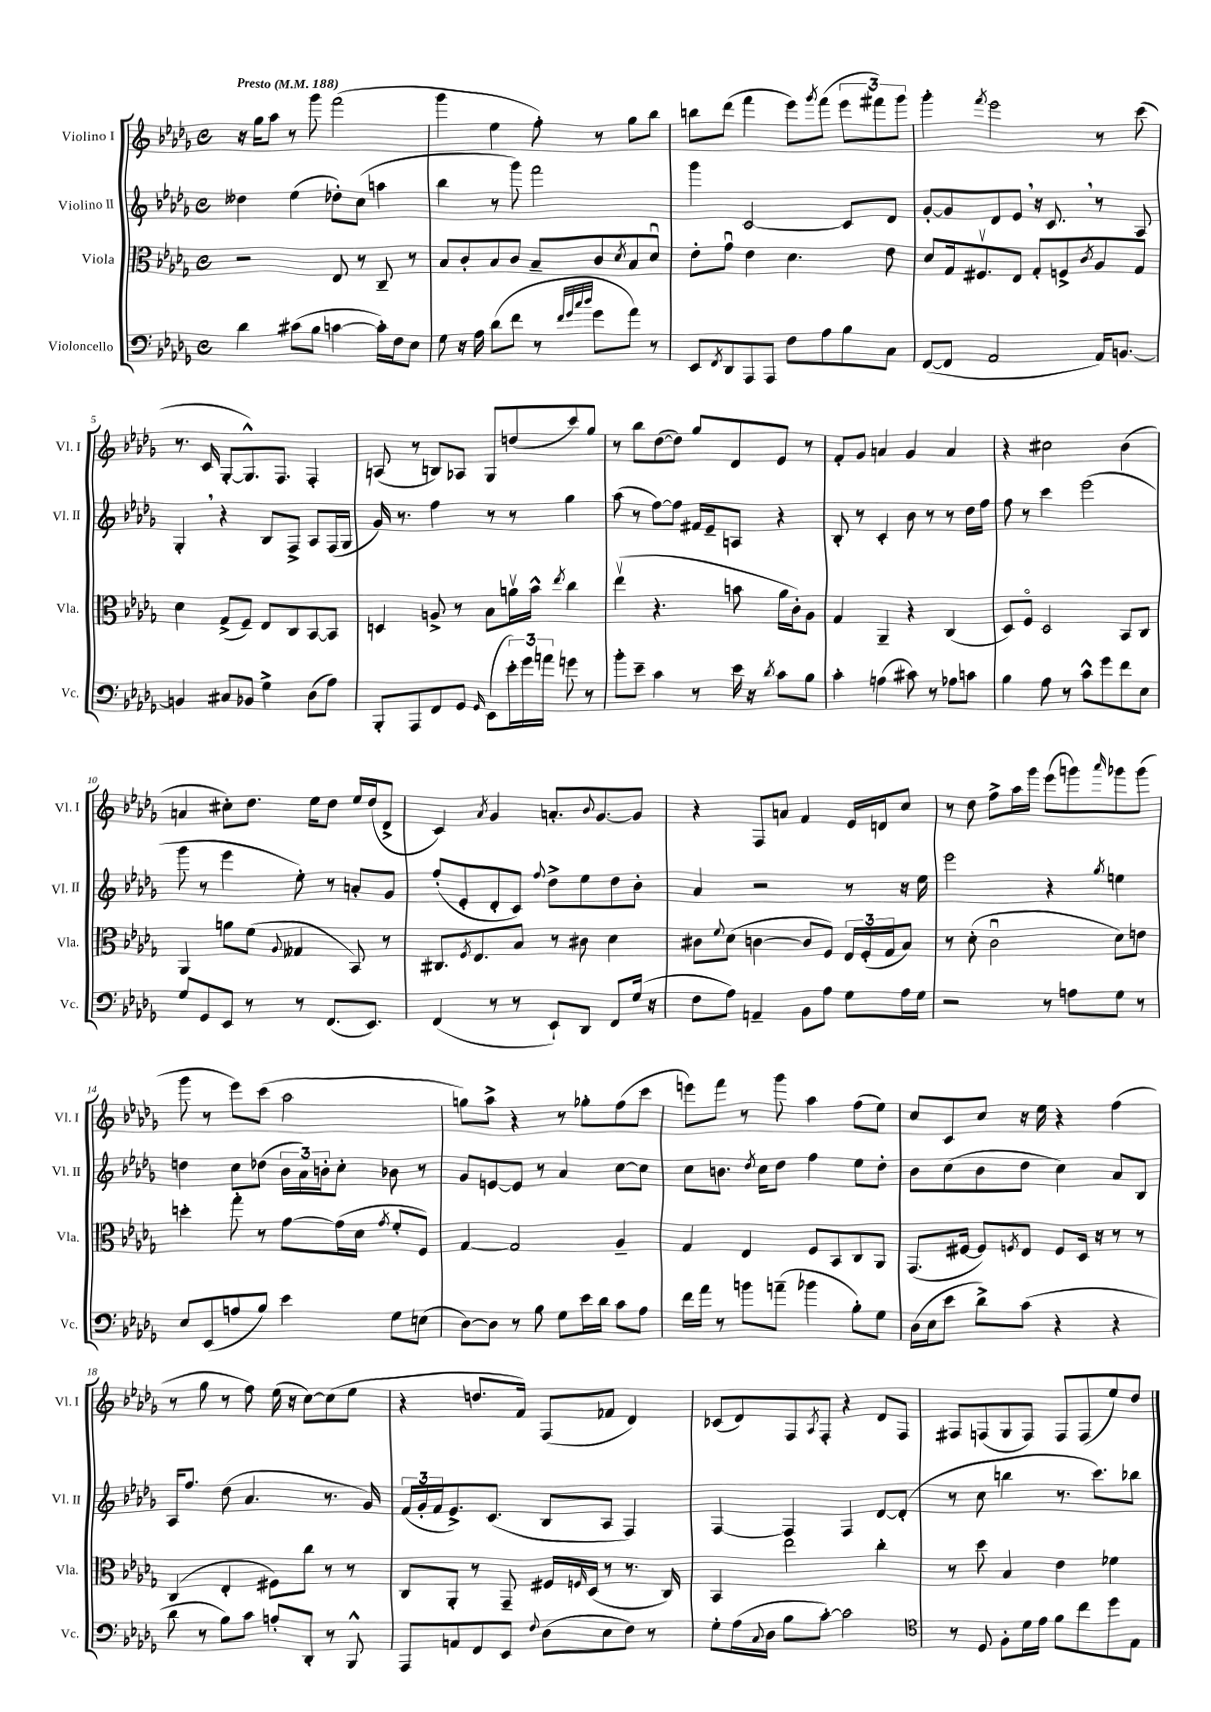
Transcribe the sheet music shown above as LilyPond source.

<<
\new StaffGroup <<
\new Staff = "s0" \with { instrumentName = "Violino I" shortInstrumentName = "Vl. I" } {
    \clef treble \key des \major \defaultTimeSignature \time 4/4 \tempo "Presto" 4 = 188
    r16 ges''16 aes''8 r8 ges'''8 f'''2( |
    ges'''4 ees''4 f''8-.) r8 ges''8 bes''8 |
    b''8 des'''8( f'''4 ees'''8) \acciaccatura { ges'''8 } f'''8( \tuplet 3/2 { ees'''8 fis'''8) ges'''8 } |
    ges'''4-. \acciaccatura { f'''8 } ees'''2 r8 c'''8( |
    r8. c'16 ges8~-. ges8.-^) f8. f4-. |
    a8( r8 b8) aes8 ges8 d''8( c'''8) ges''8 |
    r8 bes''8 des''8~( des''8) ges''8 des'8 ees'8 r8 |
    f'8-. ges'8 a'4 ges'4 a'4 |
    r4 cis''2 bes'4( |
    a'4 cis''8-.) des''8. ees''16 des''8 ees''16 des''16( des'8-> |
    c'4) \acciaccatura { aes'8 } ges'4 a'8.-. \appoggiatura { bes'8 } ges'8.~ ges'8 |
    r4 f8 a'8 f'4 ees'16 d'16 c''8 |
    r8 des''8 f''8-> aes''16 ges'''16 ees'''8( g'''8) \grace { aes'''16 } ges'''8 ges'''8( |
    ges'''8 r8 ees'''8) c'''8( aes''2 |
    g''8) aes''8-> r4 r8 ges''8-. f''8( c'''8 |
    e'''8) f'''8 r8 ges'''8 aes''4 f''8( ees''8) |
    c''8 c'8 c''8 r16 ees''16 r4 f''4( |
    r8 ges''8 r8 f''8) ees''16( r16 c''8~) c''8( ees''8 |
    r4 d''8. f'16) f8( fes'8 des'4) |
    ces'8( des'8) f8 \acciaccatura { aes8 } f8-. r4 des'8 f8 |
    fis8 f8( ges8 f8) f8 f8( ees''8) des''8 \bar "|." |
}
\new Staff = "s1" \with { instrumentName = "Violino II" shortInstrumentName = "Vl. II" } {
    \clef treble \key des \major \defaultTimeSignature \time 4/4
    deses''4 ees''4( des''8-.) c''8( a''4 |
    bes''4 r8 ges'''8) f'''2 |
    ges'''4 c'2~ c'8 des'8 |
    ges'8~-. ges'8 des'8 ees'8 \breathe r16 c'8. \breathe r8 aes8 |
    ges4-. \breathe r4 bes8 f8-> aes8 f16( ges16 |
    ges'16) r8. f''4 r8 r8 ges''4 |
    aes''8( r8 f''8~) f''8 fis'16 ees'16-- a8 r4 |
    bes8-. r8 c'4-. bes'8 r8 r8 des''16 f''16 |
    f''8 r8 c'''4 ees'''2( |
    ges'''8 r8 ees'''4 ees''8-.) r8 a'8-. ges'8 |
    f''8-.( ees'8-. des'8-. c'8) \appoggiatura { f''8 } des''8-> ees''8 des''8 bes'8-. |
    aes'4 r2 r8 r16 ees''16 |
    ees'''2 r4 \acciaccatura { ges''8 } e''4 |
    d''4 c''8 des''8( \tuplet 3/2 { bes'16 aes'16) b'16-. } c''8-. bes'8 r8 |
    ges'8 e'8~ e'8 r8 aes'4 c''8~ c''8 |
    c''8 b'8. \acciaccatura { des''8 } c''16 des''8 f''4 ees''8 des''8-. |
    bes'8 c''8( bes'8 des''8 c''4) aes'8 bes8 |
    aes16 f''8. des''8( aes'4. r8. ges'16) |
    \tuplet 3/2 { f'16( ges'16-. f'16 } ees'8.->) c'8.( bes8 aes8 f4) |
    f4~ f4 f4 des'8~ des'8-.( |
    r8 c''8 b''4 r8. c'''8.) bes''8 \bar "|." |
}
\new Staff = "s2" \with { instrumentName = "Viola" shortInstrumentName = "Vla." } {
    \clef alto \key des \major \defaultTimeSignature \time 4/4
    r2 ees8 r8 c8-- r8 |
    bes8 c'8-. bes8 c'8 bes8-- c'8 \acciaccatura { des'8 } bes8 des'8\downbow |
    ees'8-. ges'8\downbow ees'4 des'4. ees'8 |
    des'8 ges16 fis8.\upbow ees8 ges8-. f8-> \acciaccatura { c'8 } aes8 ges8 |
    des'4 ges8->( f8--) ees8 c8 bes,8~ bes,8 |
    d4 a8-> r8 bes8 a'16\upbow bes'16-^ \acciaccatura { ees''8 } c''4 |
    ees''4\upbow( r4. b'8 aes'16 c'16-.) aes8 |
    ges4 aes,4-- r4 c4( |
    des8) f8\flageolet des2 bes,8 c8 |
    aes,4 a'8 f'8( \appoggiatura { aes8 } geses4 bes,8) r8 |
    cis8. \acciaccatura { f8 } ees8. bes8 r8 cis'8 des'4 |
    cis'8 \appoggiatura { f'8 } des'8( c'4~ c'8 f8) \tuplet 3/2 { ees16 f16-.( ges16 } bes8) |
    r8 des'8-.( c'2\downbow des'8) e'8 |
    d''4-. ges''8-. r8 ges'8~ ges'16( des'16 \acciaccatura { ges'8 } f'8-. f8) |
    ges4~ ges2 aes4-- |
    ges4 ees4 f8 bes,8 c8 aes,8 |
    ges,8.( fis16~ fis8) \acciaccatura { f8 } ees8 f8 des16 r16 r8 r8 |
    c4( ees4-. fis8) c''8 r8 r8 |
    c8 aes,8-. r8 ges,8-- fis16 \grace { f16 } des16( r8 r8. c16) |
    bes,4 ees''2 c''4-. |
    r8 des''8 bes4 ees'4 fes'4 \bar "|." |
}
\new Staff = "s3" \with { instrumentName = "Violoncello" shortInstrumentName = "Vc." } {
    \clef bass \key des \major \defaultTimeSignature \time 4/4
    des'4 cis'8( bes8 c'4~ c'16-.) f16 ees8 |
    ges8 r16 aes16 des'8( f'8 r8 \grace { f'32 ges'32 c''32 des''32 } ges'8 aes'8) r8 |
    ees,8 \acciaccatura { f,8 } des,8 aes,,8 aes,,8 f8 aes8 bes8 c8 |
    f,8~( f,8 aes,2 aes,16) b,8.~ |
    b,4 cis8 bes,8 ges4-> des8( aes8) |
    bes,,8-. aes,,8 f,8 ges,8 \grace { ges,16 } ees,8( \tuplet 3/2 { ees'16-.) ges'16 a'16 } g'8 r8 |
    bes'8-. ees'8-- c'4 r8 ees'16 r16 \acciaccatura { des'8 } c'8 bes8 |
    c'4-. a4( cis'8) r8 aes8 c'8 |
    bes4 aes8 r8 c'8-^ ges'8 f'8 ees8 |
    ges8 ges,8 ees,8 r8 r8 f,8.( ees,8.) |
    f,4( r8 r8 ees,8-!) des,8 f,8 ges16( r16 |
    f8 aes8) a,4-- bes,8 aes8 ges8 aes16 ges16 |
    r2 r8 a8 ges8 r8 |
    ees8 ees,8( a8 bes8) ees'4 ges8 e8( |
    des8~) des8 r8 bes8 ges8 ees'16 des'16 c'8 aes8 |
    f'16 aes'16 r8 b'8 a'8--( bes'4 bes8-.) ges8 |
    des16( ees16 ees'8 des'8->) c'8( r4 r4 |
    des'8 r8 bes8) c'8 a8-. des,8-. r8 bes,,8-^ |
    aes,,8 a,8 f,8 ees,8 \appoggiatura { f8 } des8( ees8 f8) r8 |
    ges8-. aes16( \appoggiatura { c8 } des16 bes8 c'8~-.) c'2 |
    \clef tenor r8 des8 f8-. des'16 ees'16 f'8 c''8 des''8 ees8 \bar "|." |
}
>>
>>
